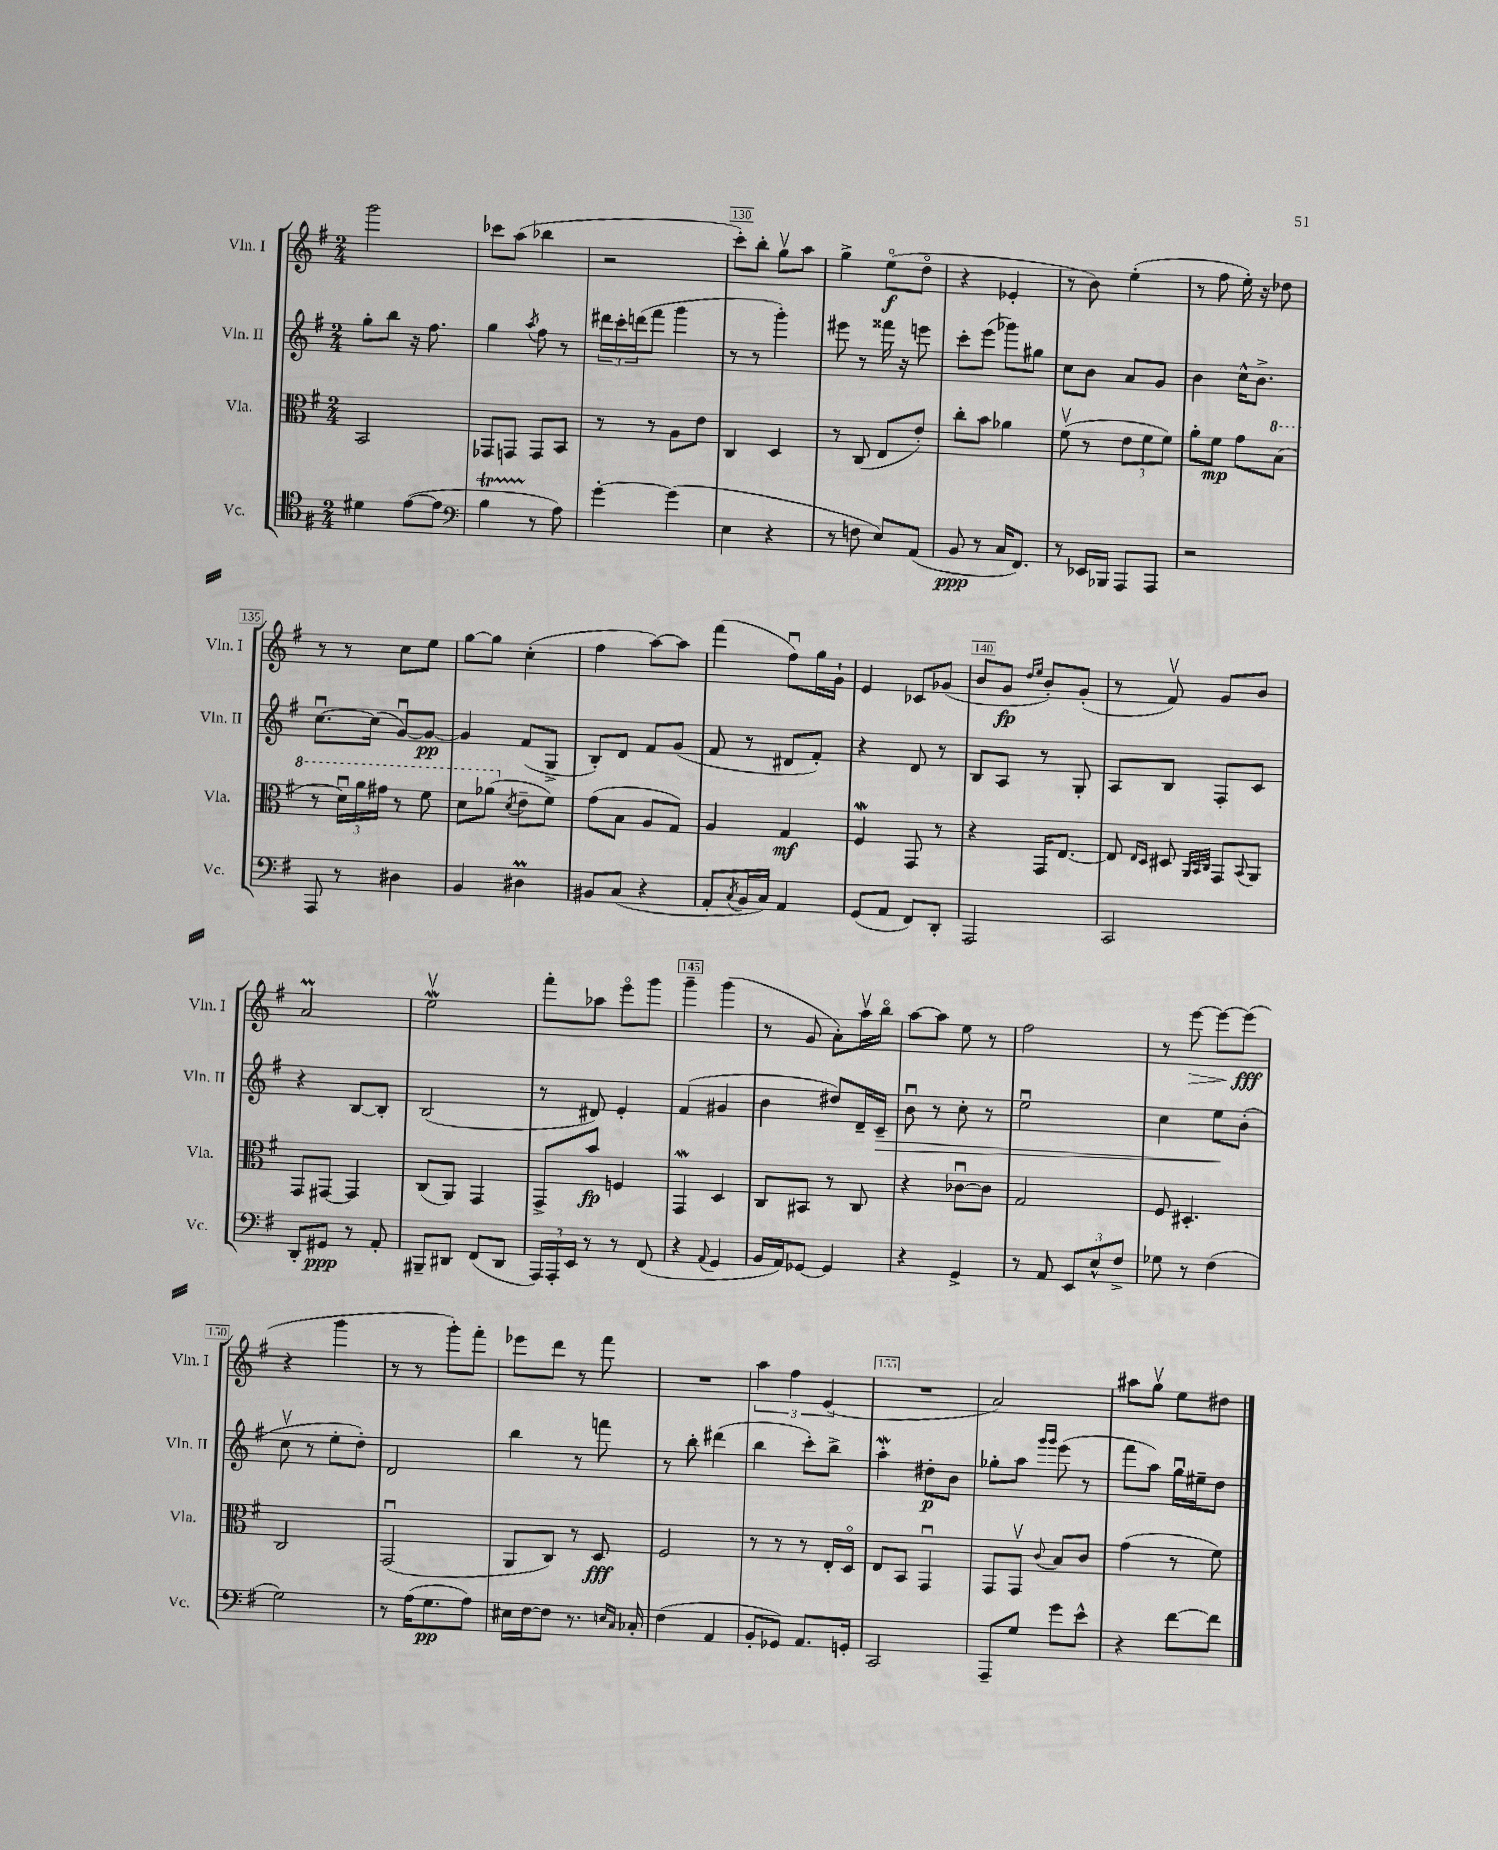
<<
\new StaffGroup <<
\new Staff = "s0" \with { instrumentName = "Vln. I" shortInstrumentName = "Vln. I" } {
    \clef treble \key g \major \numericTimeSignature \time 2/4
    g'''2 |
    ces'''8 a''8( bes''4 |
    r2 |
    c'''8-.) b''8-. g''8\upbow a''8 |
    g''4-> e''8\flageolet\f( d''8\flageolet |
    r4 ees'4-. |
    r8 b'8) e''4-.( |
    r8 fis''8 e''16-.) r16 des''8 |
    r8 r8 c''8 e''8 |
    g''8~ g''8 c''4-.( |
    fis''4 a''8~) a''8 |
    fis'''4( fis''8\downbow) g''16 g'16-! |
    e'4 ces'8 ges'8( |
    b'8 g'8\fp \grace { d''16 e''16 } b'8-.) g'8-.( |
    r8 fis'8\upbow) g'8 b'8 |
    a'2\prall |
    e''2\upbow\mordent |
    fis'''8-. aes''8 e'''8\flageolet g'''8 |
    g'''4-- g'''4( |
    r8 g'8 a'8-.) a''16\upbow b''16\flageolet |
    a''8~ a''8 e''8 r8 |
    fis''2 |
    r8 e'''8~\> e'''8~ e'''8\fff\!( |
    r4 g'''4 |
    r8 r8 g'''8-.) fis'''8-. |
    ees'''8 d'''8 r8 fis'''8 |
    R2 |
    \tuplet 3/2 { a''4 fis''4 e'4( } |
    R2 |
    a'2) |
    ais''8 g''8\upbow e''8 dis''8 \bar "|." |
}
\new Staff = "s1" \with { instrumentName = "Vln. II" shortInstrumentName = "Vln. II" } {
    \clef treble \key g \major \numericTimeSignature \time 2/4
    g''8-. b''8 r16 fis''8. |
    g''4 \acciaccatura { a''8 } fis''8 r8 |
    \tuplet 3/2 { dis'''16 c'''16-. d'''16( } fis'''8 g'''4 |
    r8 r8 g'''4-.) |
    eis'''8 r8 fisis'''16 r16 e'''8 |
    c'''8-. e'''8( ges'''8) gis''8 |
    c''8 b'8 a'8 g'8 |
    b'4 c''16-^ b'8.-> |
    c''8.~\downbow c''16( g'8~\downbow) g'8~\pp |
    g'4 fis'8( g8-> |
    b8-.) d'8 fis'8 g'8( |
    fis'8 r8 dis'8 fis'8-.) |
    r4 d'8 r8 |
    b8 a8 r8 g8-. |
    a8 b8 fis8-. c'8 |
    r4 b8~ b8-. |
    b2( |
    r8 dis'8) e'4-. |
    fis'4( gis'4 |
    b'4 dis''8) d'16-- c'16--\> |
    b'8\downbow r8 c''8-. r8 |
    e''2\downbow |
    c''4 e''8\! b'8-.( |
    c''8\upbow r8 e''8-. d''8-.) |
    d'2 |
    b''4 r8 f'''8 |
    r8 b''8-. dis'''4( |
    b''4 c'''8-.) b''8-> |
    a''4-.\mordent dis''8-.\p b'8 |
    ges''8-. a''8 \grace { g'''16 g'''16 } e'''8( r8 |
    fis'''8 a''8) g''16\downbow eis''16-- d''8 \bar "|." |
}
\new Staff = "s2" \with { instrumentName = "Vla." shortInstrumentName = "Vla." } {
    \clef alto \key g \major \numericTimeSignature \time 2/4
    b,2 |
    ges,8 g,8 g,8 b,8 |
    r8 r8 a8 e'8 |
    c4 d4 |
    r8 c8( e8 e'8-.) |
    c''8-. b'8 aes'4 |
    fis'8\upbow( r8 \tuplet 3/2 { e'8 fis'8 fis'8) } |
    a'8-. fis'8\mp g'8 \ottava #1 b'8( |
    r8 \tuplet 3/2 { d''16\downbow) a''16 gis''16 } r8 fis''8 |
    d''8 aes''8( \ottava #0 \acciaccatura { d'8 } e'8-- fis'8) |
    g'8( b8 a8 g8) |
    a4 g4\mf |
    fis4\mordent g,8 r8 |
    r4 g,16 e8.~ |
    e8 \grace { e16 d16 } dis8 \grace { a,32 b,32 c32 } g,8 \appoggiatura { b,8 } a,8 |
    g,8 gis,8~ gis,4 |
    c8( a,8) g,4 |
    g,8-> b'8\fp f4 |
    g,4\mordent d4 |
    c8 bis,8 r8 c8 |
    r4 ces'8~\downbow ces'8 |
    g2 |
    fis8 dis4.-. |
    c2 |
    g,2\downbow( |
    a,8 c8) r8 d8\fff |
    fis2 |
    r8 r8 r8 e16-. d16\flageolet |
    e8 b,8 g,4\downbow |
    g,8 g,8\upbow \appoggiatura { c'8 } b8 c'8 |
    g'4( r8 fis'8) \bar "|." |
}
\new Staff = "s3" \with { instrumentName = "Vc." shortInstrumentName = "Vc." } {
    \clef tenor \key g \major \numericTimeSignature \time 2/4
    dis'4 e'8~( e'8 |
    \clef bass b4\startTrillSpan r8\stopTrillSpan a8) |
    g'4~-. g'4( |
    e4 r4 |
    r8 f8 e8) a,8( |
    b,8\ppp r8 c16 fis,8.) |
    r8 ees,16 bes,,16 a,,8 a,,8 |
    r2 |
    a,,8 r8 dis4 |
    b,4 dis4\prall |
    bis,8 c8( r4 |
    a,8-. \acciaccatura { c8 } b,16 c16) a,4 |
    g,8( a,8 fis,8) d,8-. |
    a,,2 |
    c,2 |
    d,8-. gis,8\ppp r8 a,8-. |
    bis,,8-- dis,8 fis,8( dis,8 |
    \tuplet 3/2 { a,,16) a,,16-. e,16 } r8 r8 fis,8( |
    r4 \appoggiatura { a,8 } g,4 |
    b,16 a,16) ges,8~ ges,4 |
    r4 g,4-> |
    r8 a,8 \tuplet 3/2 { e,8 e8-^ fis8-> } |
    ges8 r8 fis4( |
    g2) |
    r8 a16( g8.\pp a8) |
    eis16 fis16~ fis8 r8. \grace { e16 c16 } ces16-. |
    fis4( a,4 |
    b,8-. ges,8) a,8. g,16-. |
    c,2 |
    a,,8-- g8 g'8 e'8-^ |
    r4 fis'8~ fis'8 \bar "|." |
}
>>
>>
\layout { \context { \Score currentBarNumber = #127 \override BarNumber.break-visibility = ##(#f #t #t) barNumberVisibility = #(every-nth-bar-number-visible 5) \override BarNumber.stencil = #(make-stencil-boxer 0.1 0.3 ly:text-interface::print) } }
